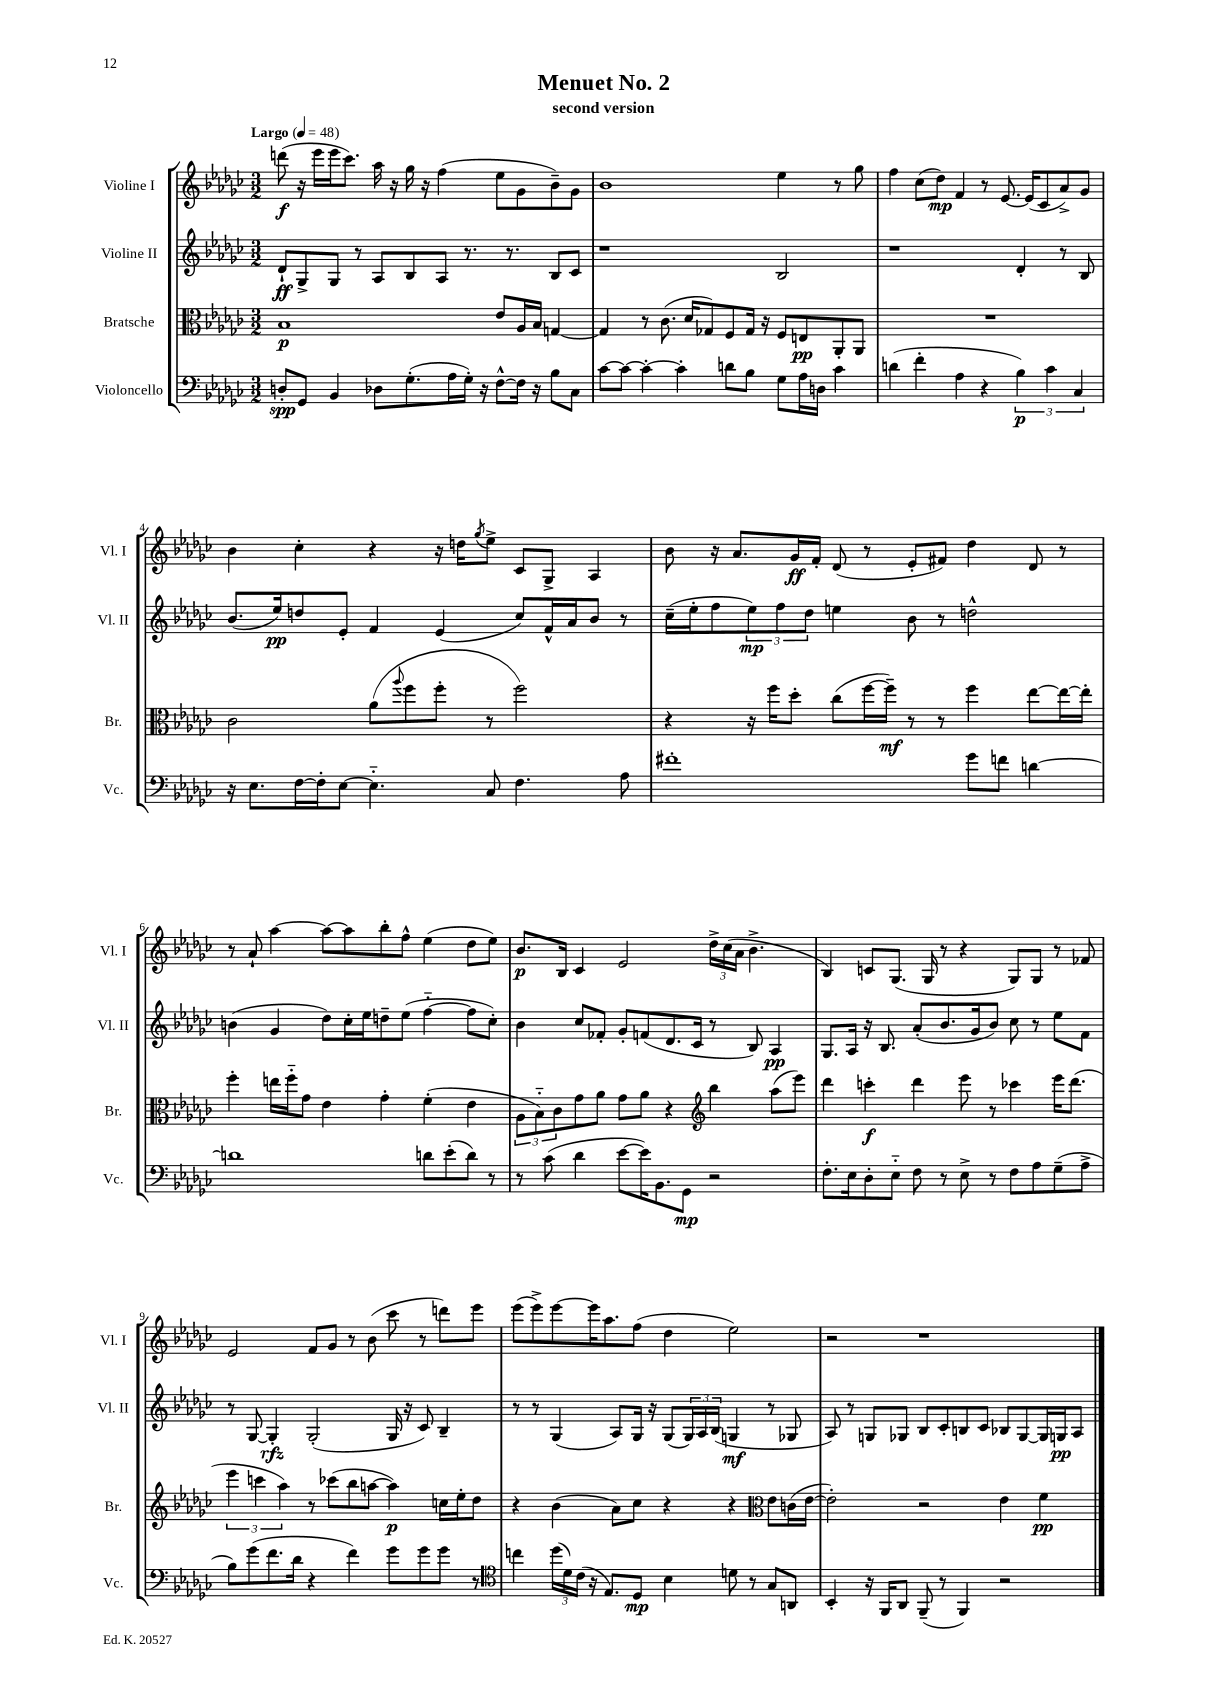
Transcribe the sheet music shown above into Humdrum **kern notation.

**kern	**dynam	**kern	**dynam	**kern	**dynam	**kern	**dynam
*part4	*part4	*part3	*part3	*part2	*part2	*part1	*part1
*staff4	*staff4	*staff3	*staff3	*staff2	*staff2	*staff1	*staff1
*I"Violoncello	*	*I"Bratsche	*	*I"Violine II	*	*I"Violine I	*
*I'Vc.	*	*I'Br.	*	*I'Vl. II	*	*I'Vl. I	*
*clefF4	*	*clefC3	*	*clefG2	*	*clefG2	*
*k[b-e-a-d-g-c-]	*	*k[b-e-a-d-g-c-]	*	*k[b-e-a-d-g-c-]	*	*k[b-e-a-d-g-c-]	*
*M3/2	*	*M3/2	*	*M3/2	*	*M3/2	*
*MM48	*	*MM48	*	*MM48	*	*MM48	*
=1	=1	=1	=1	=1	=1	=1	=1
!	!	!	!	!	!	!LO:TX:a:B:t=Largo	!
8Dn'/L	spp	1B-	p	8d-`/L	ff	(8dddn\	f
8GG-/J	.	.	.	8G-^/	.	16r	.
.	.	.	.	.	.	16eee-\LL	.
4BB-/	.	.	.	8G-/J	.	16eee-\J	.
.	.	.	.	.	.	8.ccc-\J)	.
.	.	.	.	8r	.	.	.
8D-X\L	.	.	.	8A-/L	.	16aa-\	.
.	.	.	.	.	.	16r	.
(8.G-'\	.	.	.	8B-/	.	16gg-\	.
.	.	.	.	.	.	16r	.
.	.	.	.	8A-/J	.	(4ff\	.
16A-\L	.	.	.	.	.	.	.
16G-'\JJ)	.	.	.	8.r	.	.	.
16r	.	.	.	.	.	.	.
[8F^^\L	.	8e-/L	.	.	.	8ee-\L	.
.	.	.	.	8.r	.	.	.
16F\Jk]	.	16A-/L	.	.	.	8g-\	.
16r	.	16B-/JJ	.	.	.	.	.
8B-\L	.	[4Gn/	.	8B-/L	.	8b-~\)	.
8C-\J	.	.	.	8c-/J	.	8g-\J	.
=2	=2	=2	=2	=2	=2	=2	=2
[8c-\L	.	4G/]	.	1r	.	1b-	.
8c-\J_	.	.	.	.	.	.	.
4c-'\_	.	8r	.	.	.	.	.
.	.	(8.c-\	.	.	.	.	.
4c-'\]	.	.	.	.	.	.	.
.	.	16d-/KL	.	.	.	.	.
.	.	8G-X/)	.	.	.	.	.
8dn\L	.	8F/	.	.	.	.	.
8B-\J	.	16G-/Jk	.	.	.	.	.
.	.	16r	.	.	.	.	.
8G-\L	.	8F/L	.	2B-/	.	4ee-\	.
16A-\L	.	8En/	pp	.	.	.	.
16Dn\JJ	.	.	.	.	.	.	.
4c-\	.	8AA-'/	.	.	.	8r	.
.	.	8AA-/J	.	.	.	8gg-\	.
=3	=3	=3	=3	=3	=3	=3	=3
(4dn\	.	1.r	.	1r	.	4ff\	.
4f'\	.	.	.	.	.	(8cc-\L	.
.	.	.	.	.	.	8dd-\J)	mp
4A-\	.	.	.	.	.	4f/	.
4r	.	.	.	.	.	8r	.
.	.	.	.	.	.	[8.e-/	.
6B-\)	p	.	.	4d-'/	.	.	.
.	.	.	.	.	.	(16e-/KL]	.
.	.	.	.	.	.	8c-/	.
6c-\	.	.	.	.	.	.	.
.	.	.	.	8r	.	8a-^/)	.
6C-/	.	.	.	.	.	.	.
.	.	.	.	8B-/	.	8g-/J	.
!!LO:LB:g=z
=4	=4	=4	=4	=4	=4	=4	=4
16r	.	2c-\	.	(8.b-/L	.	4b-\	.
8.E-\L	.	.	.	.	.	.	.
.	.	.	.	16ee-/k)	pp	.	.
[16F\L	.	.	.	8ddn/	.	4cc-'\	.
16F'\J]	.	.	.	.	.	.	.
[8E-\J	.	.	.	8e-'/J	.	.	.
4.E-\]	.	(8a-\L	.	4f/	.	4r	.
.	.	8qqaa-/	.	.	.	.	.
.	.	8ff\	.	.	.	.	.
.	.	8ff'\J	.	(4e-/	.	16r	.
.	.	.	.	.	.	16ddn\KL	.
.	.	.	.	.	.	8qgg-/	.
8C-/	.	8r	.	.	.	8ee-^\J	.
4.F\	.	2ff\)	.	8cc-/L)	.	8c-/L	.
.	.	.	.	16f^^/L	.	8G-^/J	.
.	.	.	.	16a-/J	.	.	.
.	.	.	.	8b-/J	.	4A-/	.
8A-\	.	.	.	8r	.	.	.
=5	=5	=5	=5	=5	=5	=5	=5
1f#X'	.	4r	.	(16cc-~\LL	.	8b-\	.
.	.	.	.	16ee-'\J	.	.	.
.	.	.	.	8ff\	.	16r	.
.	.	.	.	.	.	8.a-/L	.
.	.	16r	.	12ee-\)	mp	.	.
.	.	16ff\KL	.	.	.	.	.
.	.	.	.	12ff\	.	.	.
.	.	8dd-'\J	.	.	.	16g-/L	ff
.	.	.	.	12dd-\J	.	.	.
.	.	.	.	.	.	16f'/JJ	.
.	.	(8cc-\L	.	4een\	.	(8d-/	.
.	.	[16ff\L	.	.	.	8r	.
.	.	16ff~\JJ])	mf	.	.	.	.
.	.	8r	.	8b-\	.	8e-'/L	.
.	.	8r	.	8r	.	8f#X/J)	.
8g-\L	.	4ff\	.	2ddn^^\	.	4dd-\	.
8fn\J	.	.	.	.	.	.	.
[4dn\	.	[8ee-\L	.	.	.	8d-/	.
.	.	16ee-\L_	.	.	.	8r	.
.	.	16ee-'\JJ]	.	.	.	.	.
!!LO:LB:g=z
=6	=6	=6	=6	=6	=6	=6	=6
1dn]	.	4ff'\	.	(4bn\	.	8r	.
.	.	.	.	.	.	8a-`/	.
.	.	16een\LL	.	4g-/	.	[4aa-\	.
.	.	16ff\J	.	.	.	.	.
.	.	8g-\J	.	.	.	.	.
.	.	4e-\	.	8dd-\L)	.	8aa-\L_	.
.	.	.	.	16cc-'\L	.	8aa-\]	.
.	.	.	.	16ee-\J	.	.	.
.	.	4g-'\	.	8ddn~\	.	8bb-'\	.
.	.	.	.	(8ee-\J	.	8ff^^\J	.
8dn\L	.	(4f'\	.	[4ff\	.	(4ee-\	.
(8e-'\	.	.	.	.	.	.	.
8d\J)	.	4e-\	.	8ff\L]	.	8dd-\L	.
8r	.	.	.	8cc-'\J)	.	8ee-\J)	.
=7	=7	=7	=7	=7	=7	=7	=7
8r	.	12A-\L	.	4b-\	.	8.b-/L	p
.	.	12B-\)	.	.	.	.	.
(8c-\	.	.	.	.	.	.	.
.	.	12c-\	.	.	.	.	.
.	.	.	.	.	.	16B-/Jk	.
4d-\	.	8g-\	.	8cc-/L	.	4c-/	.
.	.	8a-\J	.	8f-X'/J	.	.	.
[8e-\L	.	8g-\L	.	8g-'/L	.	2e-/	.
16e-\K])	.	8a-\J	.	(8fn/	.	.	.
8.BB-\	.	.	.	.	.	.	.
.	.	4r	.	8.d-/	.	.	.
8GG-\J	mp	.	.	.	.	.	.
.	.	.	.	16c-/Jk	.	.	.
*	*	*clefG2	*	*	*	*	*
2r	.	4bb-\	.	8r	.	24dd-^\LL	.
.	.	.	.	.	.	(24cc-\	.
.	.	.	.	.	.	24a-\JJ	.
.	.	.	.	8B-/)	.	4.b-^\	.
.	.	(8aa-\L	.	4A-/	pp	.	.
.	.	8eee-\J)	.	.	.	.	.
=8	=8	=8	=8	=8	=8	=8	=8
8.F'\L	.	4ddd-\	.	8.G-/L	.	4B-/)	.
16E-\k	.	.	.	16A-/Jk	.	.	.
8D-'\	.	4cccn'\	f	16r	.	8cn/L	.
.	.	.	.	8.B-/	.	.	.
8E-\J	.	.	.	.	.	(8.G-/J	.
8F\	.	4ddd-\	.	(8a-'/L	.	.	.
.	.	.	.	.	.	16G-/	.
8r	.	.	.	8.b-/	.	8r	.
8E-^\	.	8eee-\	.	.	.	4r	.
.	.	.	.	16g-/k	.	.	.
8r	.	8r	.	8b-/J)	.	.	.
8F\L	.	4ccc-X\	.	8cc-\	.	8G-/L)	.
8A-\	.	.	.	8r	.	8G-/J	.
(8G-~\	.	16eee-\KL	.	8ee-\L	.	8r	.
.	.	(8.ddd-\J	.	.	.	.	.
8A-^\J	.	.	.	8f\J	.	8f-X/	.
!!LO:LB:g=z
=9	=9	=9	=9	=9	=9	=9	=9
8B-\L)	.	6eee-\	.	8r	.	2e-/	.
(8g-\	.	.	.	[8G-/	.	.	.
.	.	6cccn\	.	.	.	.	.
8.f\	.	.	.	4G-'/]	rfz	.	.
.	.	6aa-\)	.	.	.	.	.
16d-\Jk	.	.	.	.	.	.	.
4r	.	8r	.	(2G-'/	.	8f/L	.
.	.	(8ccc-X\L	.	.	.	8g-/J	.
4f\)	.	8bb-\	.	.	.	8r	.
.	.	[8aan\J	.	.	.	(8b-\	.
8g-\L	.	4aa\])	p	16G-/	.	8ccc-\	.
.	.	.	.	16r	.	.	.
8g-\	.	.	.	8c-/)	.	8r	.
8g-\J	.	16ccn\LL	.	4B-~/	.	8dddn\L)	.
.	.	16ee-'\J	.	.	.	.	.
8r	.	8dd-\J	.	.	.	8eee-\J	.
=10	=10	=10	=10	=10	=10	=10	=10
*clefC4	*	*	*	*	*	*	*
4ccn\	.	4r	.	8r	.	(8eee-\L	.
.	.	.	.	8r	.	8eee-^\)	.
(24dd-\LL	.	(4b-\	.	(4G-/	.	[8eee-\	.
24d-\)	.	.	.	.	.	.	.
(24c-\JJ	.	.	.	.	.	.	.
16r	.	.	.	.	.	16eee-\K]	.
8.E-/L)	.	.	.	.	.	8.aa-\	.
.	.	8a-\L)	.	8A-/L)	.	.	.
8D-/J	mp	8cc-\J	.	16G-/Jk	.	(8ff\J	.
.	.	.	.	16r	.	.	.
4B-\	.	4r	.	(8G-/L	.	4dd-\	.
.	.	.	.	24G-/L)	.	.	.
.	.	.	.	24A-/	.	.	.
.	.	.	.	(24B-/JJ	.	.	.
8dn\	.	4r	.	4Gn/	mf	2ee-\)	.
8r	.	.	.	.	.	.	.
*	*	*clefC3	*	*	*	*	*
8G-/L	.	8e-\L	.	8r	.	.	.
8AAn/J	.	(16cn\L	.	8G-X/	.	.	.
.	.	[16e-\JJ	.	.	.	.	.
=11	=11	=11	=11	=11	=11	=11	=11
4BB-'/	.	2e-'\])	.	8A-/)	.	2r	.
.	.	.	.	8r	.	.	.
16r	.	.	.	8Gn/L	.	.	.
16FF/KL	.	.	.	.	.	.	.
8AA-/J	.	.	.	8G-X/J	.	.	.
(8FF~/	.	2r	.	8B-/L	.	1r	.
8r	.	.	.	8c-'/	.	.	.
4FF/)	.	.	.	8Bn/	.	.	.
.	.	.	.	8c-/J	.	.	.
2r	.	4e-\	.	8B-X/L	.	.	.
.	.	.	.	[8G-/	.	.	.
.	.	4f\	pp	16G-/L]	.	.	.
.	.	.	.	16Gn/J	pp	.	.
.	.	.	.	8A-/J	.	.	.
==	==	==	==	==	==	==	==
*-	*-	*-	*-	*-	*-	*-	*-
